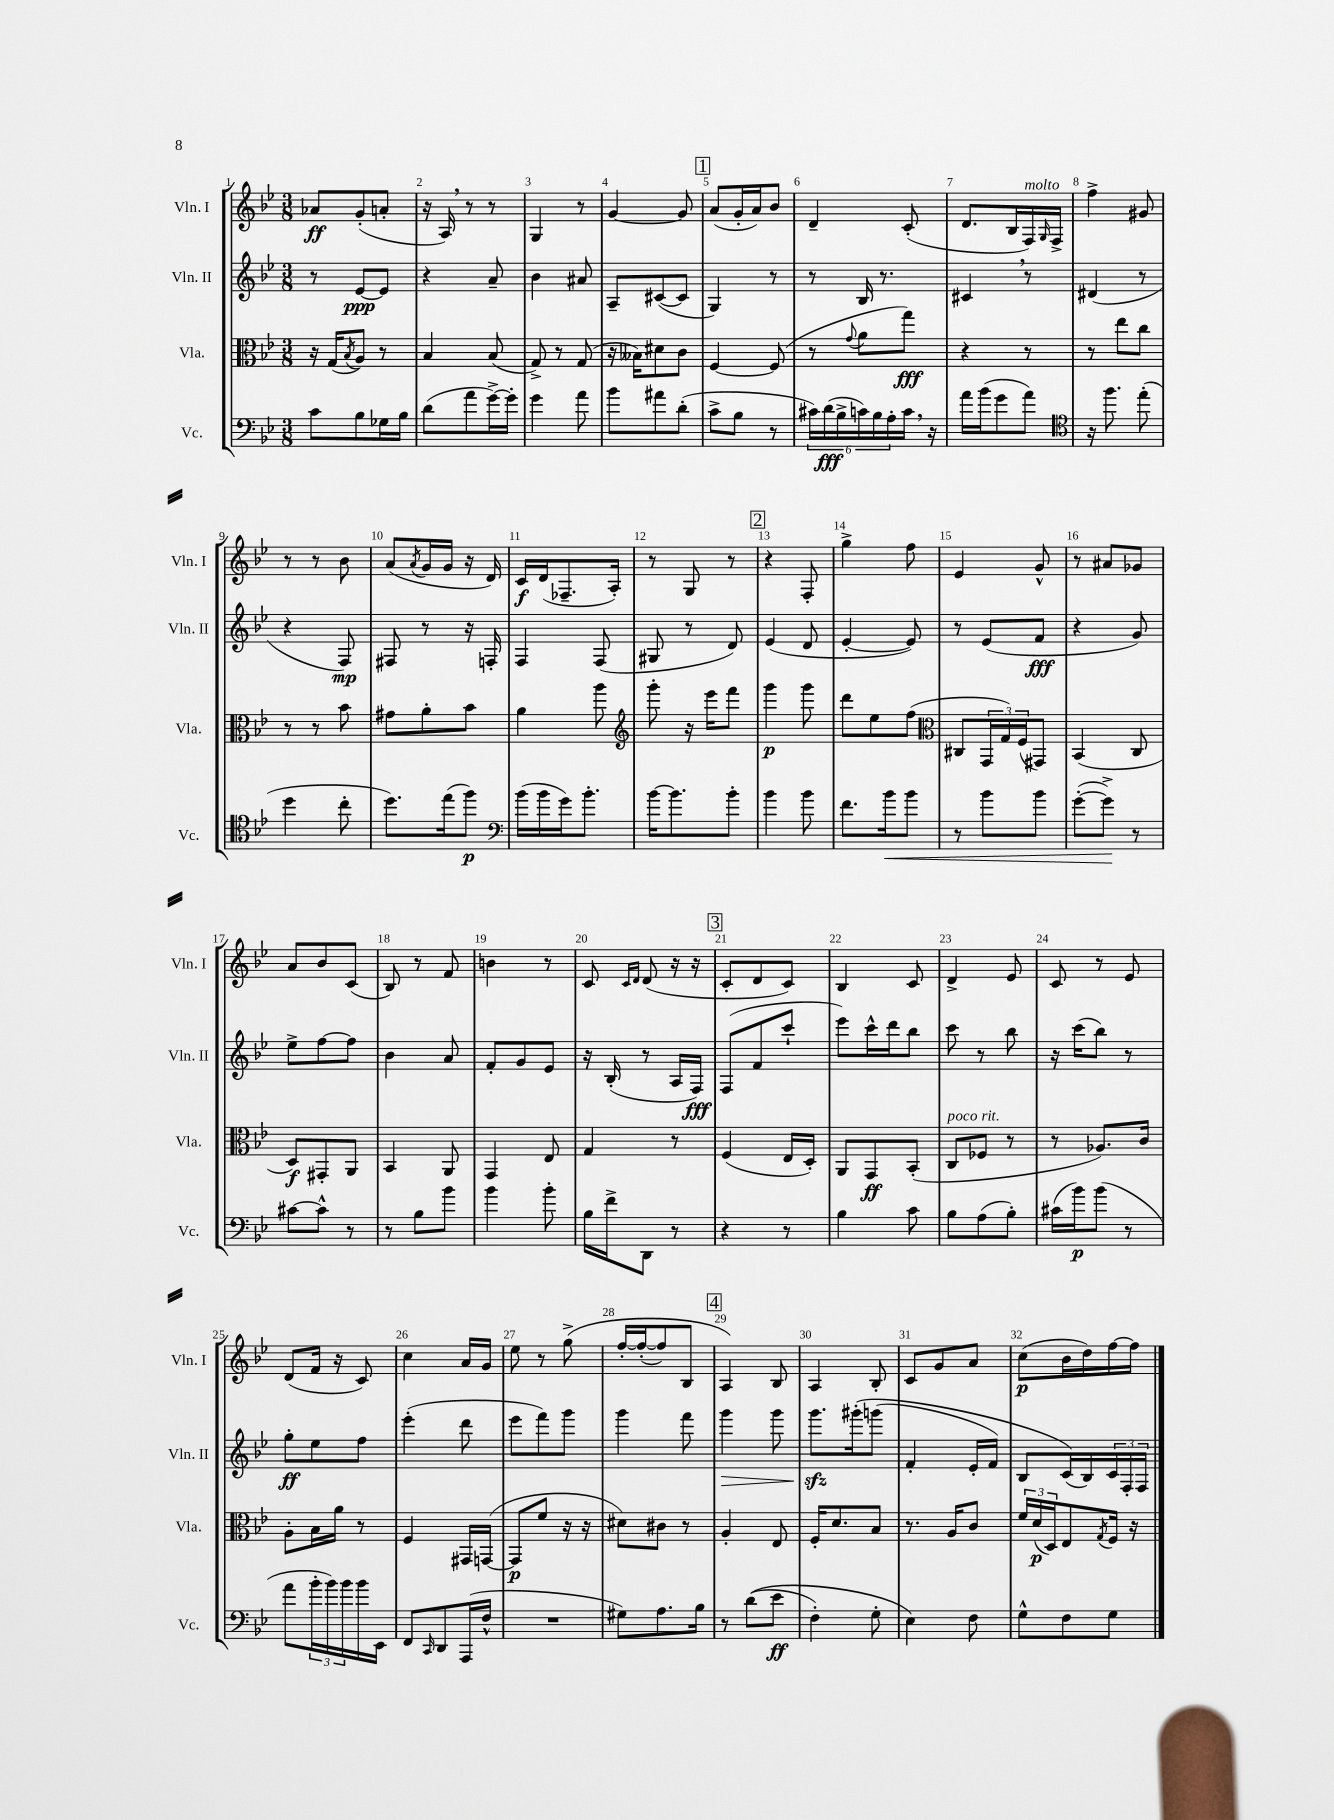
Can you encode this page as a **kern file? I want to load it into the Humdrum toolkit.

**kern	**dynam	**kern	**dynam	**kern	**dynam	**kern	**dynam
*part4	*part4	*part3	*part3	*part2	*part2	*part1	*part1
*staff4	*staff4	*staff3	*staff3	*staff2	*staff2	*staff1	*staff1
*I"Vc.	*	*I"Vla.	*	*I"Vln. II	*	*I"Vln. I	*
*I'Vc.	*	*I'Vla.	*	*I'Vln. II	*	*I'Vln. I	*
*clefF4	*	*clefC3	*	*clefG2	*	*clefG2	*
*k[b-e-]	*	*k[b-e-]	*	*k[b-e-]	*	*k[b-e-]	*
*M3/8	*	*M3/8	*	*M3/8	*	*M3/8	*
=1	=1	=1	=1	=1	=1	=1	=1
8c\L	.	16r	.	8r	.	8a-X/L	ff
.	.	(16G/KL	.	.	.	.	.
.	.	8qB-/	.	.	.	.	.
8B-\	.	8A/J)	.	[8e-/L	ppp	(8g'/	.
16G-X\L	.	8r	.	8e-/J]	.	8an'/J	.
16B-\JJ	.	.	.	.	.	.	.
=2	=2	=2	=2	=2	=2	=2	=2
(8d\L	.	4B-/	.	4r	.	16r	.
.	.	.	.	.	.	16A,/)	.
8a\	.	.	.	.	.	8r	.
[16g^\L)	.	(8B-/	.	8a~/	.	8r	.
16g'\JJ]	.	.	.	.	.	.	.
=3	=3	=3	=3	=3	=3	=3	=3
4g\	.	8G^/)	.	4b-\	.	4G/	.
.	.	8r	.	.	.	.	.
8a\	.	(8G/	.	8a#X/	.	8r	.
=4	=4	=4	=4	=4	=4	=4	=4
8b-\L	.	16r	.	8A~/L	.	[4g/	.
.	.	16B--X\KL)	.	.	.	.	.
8a#X\	.	8d#X\	.	([8c#X/	.	.	.
(8d'\J	.	8c\J	.	8c#/J]	.	8g/]	.
!!LO:REH:place=s1:t=1
=5	=5	=5	=5	=5	=5	=5	=5
8c^\L	.	[4F/	.	4G/)	.	(8a/L	.
8B-\J	.	.	.	.	.	16g'/L	.
.	.	.	.	.	.	16a/J)	.
8r	.	(8F/]	.	8r	.	8b-/J	.
=6	=6	=6	=6	=6	=6	=6	=6
24c#X\LL)	.	8r	.	8r	.	4d~/	.
(24d\	fff	.	.	.	.	.	.
24B-^\	.	.	.	.	.	.	.
.	.	8qqg/	.	.	.	.	.
24cn\)	.	8a\L	.	16B-/	.	.	.
24B-\	.	.	.	.	.	.	.
.	.	.	.	8.r	.	.	.
24A'\	.	.	.	.	.	.	.
16c,\JJ	.	8gg\J)	fff	.	.	(8c'/	.
16r	.	.	.	.	.	.	.
=7	=7	=7	=7	=7	=7	=7	=7
16a\LL	.	4r	.	4c#X,/	.	8.d/L	.
(16b-\J	.	.	.	.	.	.	.
8g\	.	.	.	.	.	.	.
.	.	.	.	.	.	16B-/L	.
!	!	!	!	!	!	!LO:TX:a:i:t=molto	!
8a\J)	.	8r	.	8r	.	16F/)	.
.	.	.	.	.	.	16qqG/	.
.	.	.	.	.	.	16F^/JJ	.
=8	=8	=8	=8	=8	=8	=8	=8
*clefC4	*	*	*	*	*	*	*
16r	.	8r	.	(4d#X/	.	4ff^\	.
8.ff\	.	.	.	.	.	.	.
.	.	8ee-\L	.	.	.	.	.
(8ee-'\	.	8cc\J	.	8r	.	8g#X/	.
!!LO:LB:g=z
=9	=9	=9	=9	=9	=9	=9	=9
4dd\	.	8r	.	4r	.	8r	.
.	.	8r	.	.	.	8r	.
8cc'\	.	8b-\	.	8F/)	mp	8b-\	.
=10	=10	=10	=10	=10	=10	=10	=10
8.dd\L)	.	8g#X\L	.	8F#X/	.	(8a/L	.
.	.	.	.	.	.	8qa/	.
.	.	8a'\	.	8r	.	16g/L	.
(16ee-\k	.	.	.	.	.	16g/JJ	.
8ff\J)	p	8b-\J	.	16r	.	16r	.
.	.	.	.	16Fn'/	.	16d/)	.
=11	=11	=11	=11	=11	=11	=11	=11
*clefF4	*	*	*	*	*	*	*
(16b-\LL	.	4a\	.	4F/	.	16c/LL	f
16b-\	.	.	.	.	.	(16d/J	.
16g\J)	.	.	.	.	.	8.F-X~/	.
8.b-'\J	.	.	.	.	.	.	.
.	.	8aa\	.	(8F/	.	.	.
.	.	.	.	.	.	16A'/Jk)	.
=12	=12	=12	=12	=12	=12	=12	=12
*	*	*clefG2	*	*	*	*	*
[16b-\KL	.	8ggg'\	.	8G#X/	.	8r	.
8.b-\]	.	.	.	.	.	.	.
.	.	16r	.	8r	.	8G/	.
.	.	16eee-\KL	.	.	.	.	.
8b-'\J	.	8fff\J	.	8d/)	.	8r	.
!!LO:REH:place=s1:t=2
=13	=13	=13	=13	=13	=13	=13	=13
4b-\	.	4ggg\	p	(4e-/	.	4r	.
8b-\	.	8ggg\	.	8d/	.	8F'/	.
=14	=14	=14	=14	=14	=14	=14	=14
8.f\L	.	8ddd\L	.	[4e-'/	.	4gg^\	.
.	.	8ee-\	.	.	.	.	.
!	!LO:HP:b	!	!	!	!	!	!
16b-\k	<	.	.	.	.	.	.
8b-\J	.	(8ff\J	.	8e-/])	.	8ff\	.
=15	=15	=15	=15	=15	=15	=15	=15
*	*	*clefC3	*	*	*	*	*
8r	.	8C#X/L	.	8r	.	4e-/	.
8b-\L	.	24GG/L	.	(8e-/L	.	.	.
.	.	24G/)	.	.	.	.	.
.	.	(24F/J	.	.	.	.	.
8b-\J	.	8GG#X/J)	.	8f/J	fff	8g^^/	.
=16	=16	=16	=16	=16	=16	=16	=16
([8g'\L	.	(4BB-/	.	4r	.	8r	.
8g^\J])	.	.	.	.	.	8a#X/L	.
8r	[	8C/	.	8g/)	.	8g-X/J	.
!!LO:LB:g=z
=17	=17	=17	=17	=17	=17	=17	=17
[8c#X\L	.	8D/L)	f	8ee-^\L	.	8a/L	.
8c#^^\J]	.	8GG#X'/	.	[8ff\	.	8b-/	.
8r	.	8AA/J	.	8ff\J]	.	(8c/J	.
=18	=18	=18	=18	=18	=18	=18	=18
8r	.	4BB-/	.	4b-\	.	8B-/)	.
8B-\L	.	.	.	.	.	8r	.
8b-\J	.	8AA/	.	8a/	.	8f/	.
=19	=19	=19	=19	=19	=19	=19	=19
4b-\	.	4GG/	.	8f'/L	.	4bn\	.
.	.	.	.	8g/	.	.	.
8b-'\	.	8E-/	.	8e-/J	.	8r	.
=20	=20	=20	=20	=20	=20	=20	=20
16B-\LL	.	4G/	.	16r	.	8c/	.
16f^\J	.	.	.	(16B-'/	.	.	.
.	.	.	.	.	.	16qqc/LL	.
.	.	.	.	.	.	16qqd/JJ	.
8DD\J	.	.	.	8r	.	(8d/	.
8r	.	8r	.	16A/LL	.	16r	.
.	.	.	.	16F/JJ)	fff	16r	.
!!LO:REH:place=s1:t=3
=21	=21	=21	=21	=21	=21	=21	=21
4r	.	(4F/	.	(8F/L	.	8c'/L	.
.	.	.	.	8f/	.	8d/	.
8r	.	16E-/LL	.	8ccc`/J	.	8c/J)	.
.	.	16D'/JJ)	.	.	.	.	.
=22	=22	=22	=22	=22	=22	=22	=22
4B-\	.	8AA/L	.	8eee-\L)	.	4B-/	.
.	.	8GG/	ff	16ccc^^\L	.	.	.
.	.	.	.	16ddd\J	.	.	.
8c\	.	(8BB-'/J	.	8bb-\J	.	8c/	.
=23	=23	=23	=23	=23	=23	=23	=23
!	!	!LO:TX:a:i:t=poco rit.	!	!	!	!	!
8B-\L	.	8C/L	.	8ccc\	.	4d^/	.
(8A\	.	8F-X/J	.	8r	.	.	.
8B-'\J)	.	8r	.	8bb-\	.	8e-/	.
=24	=24	=24	=24	=24	=24	=24	=24
(16c#X\LL	.	8r	.	16r	.	8c/	.
16b-\J)	p	.	.	(16ccc\KL	.	.	.
(8b-\J	.	8.A-X/L)	.	8bb-\J)	.	8r	.
8r	.	.	.	8r	.	8e-/	.
.	.	16c/Jk	.	.	.	.	.
!!LO:LB:g=z
=25	=25	=25	=25	=25	=25	=25	=25
8a\L	.	8A'\L	.	8gg'\L	ff	(8d/L	.
24b-'\L	.	16B-\L	.	8ee-\	.	16f/Jk	.
24b-\)	.	.	.	.	.	.	.
.	.	16a\JJ	.	.	.	16r	.
24b-\	.	.	.	.	.	.	.
16b-\	.	8r	.	8ff\J	.	8c/)	.
16EE-\JJ	.	.	.	.	.	.	.
=26	=26	=26	=26	=26	=26	=26	=26
8FF/L	.	4F/	.	(4eee-'\	.	4cc\	.
16qqCC/	.	.	.	.	.	.	.
8DD/	.	.	.	.	.	.	.
(16AAA/L	.	16GG#X/LL	.	8ddd\	.	16a/LL	.
16F^^/JJ	.	([16GGn/JJ	.	.	.	16g/JJ	.
=27	=27	=27	=27	=27	=27	=27	=27
4.r	.	8GG/L]	p	8eee-\L	.	8ee-\	.
.	.	8f/J	.	8fff\)	.	8r	.
.	.	16r	.	8ggg\J	.	(8gg^\	.
.	.	16r	.	.	.	.	.
=28	=28	=28	=28	=28	=28	=28	=28
8G#X\L)	.	8d#X\L)	.	4ggg\	.	[16ff'/LL	.
.	.	.	.	.	.	(16ff'/J_	.
8.A\	.	8c#X\J	.	.	.	8ff/])	.
.	.	8r	.	8fff\	.	8B-/J	.
16B-\Jk	.	.	.	.	.	.	.
!!LO:REH:place=s1:t=4
=29	=29	=29	=29	=29	=29	=29	=29
!	!	!	!	!	!LO:HP:b	!	!
8r	.	4A'/	.	4ggg\	>	4A/)	.
((8d\L	.	.	.	.	.	.	.
8e-\J	ff	8E-/	.	8ggg\	.	8B-/	.
=30	=30	=30	=30	=30	=30	=30	=30
4F'\)	.	16F'/KL	.	8.gggzz\L	.	4A/	.
.	.	8.d/	.	.	.	.	.
.	.	.	.	(16ggg#X'\k	]	.	.
8G'\	.	8B-/J	.	(8gggn\J	.	8B-'/	.
=31	=31	=31	=31	=31	=31	=31	=31
4E-\)	.	8.r	.	4f'/	.	8c/L	.
.	.	.	.	.	.	8g/	.
.	.	16A/KL	.	.	.	.	.
8F\	.	8c/J	.	16e-'/LL	.	8a/J	.
.	.	.	.	16f/JJ)	.	.	.
=32	=32	=32	=32	=32	=32	=32	=32
8G^^\L	.	24f/LL	.	8B-/L	.	(8cc\L	p
.	.	(24d/	p	.	.	.	.
.	.	24D/J)	.	.	.	.	.
8F\	.	8E-/	.	(16c/L)	.	16b-\L	.
.	.	.	.	16B-/)	.	16dd\)	.
.	.	8qG/	.	.	.	.	.
8G\J	.	16F/Jk	.	24c/	.	[16ff\	.
.	.	.	.	24F'/	.	.	.
.	.	16r	.	.	.	16ff\JJ]	.
.	.	.	.	24F/JJ	.	.	.
==	==	==	==	==	==	==	==
*-	*-	*-	*-	*-	*-	*-	*-
